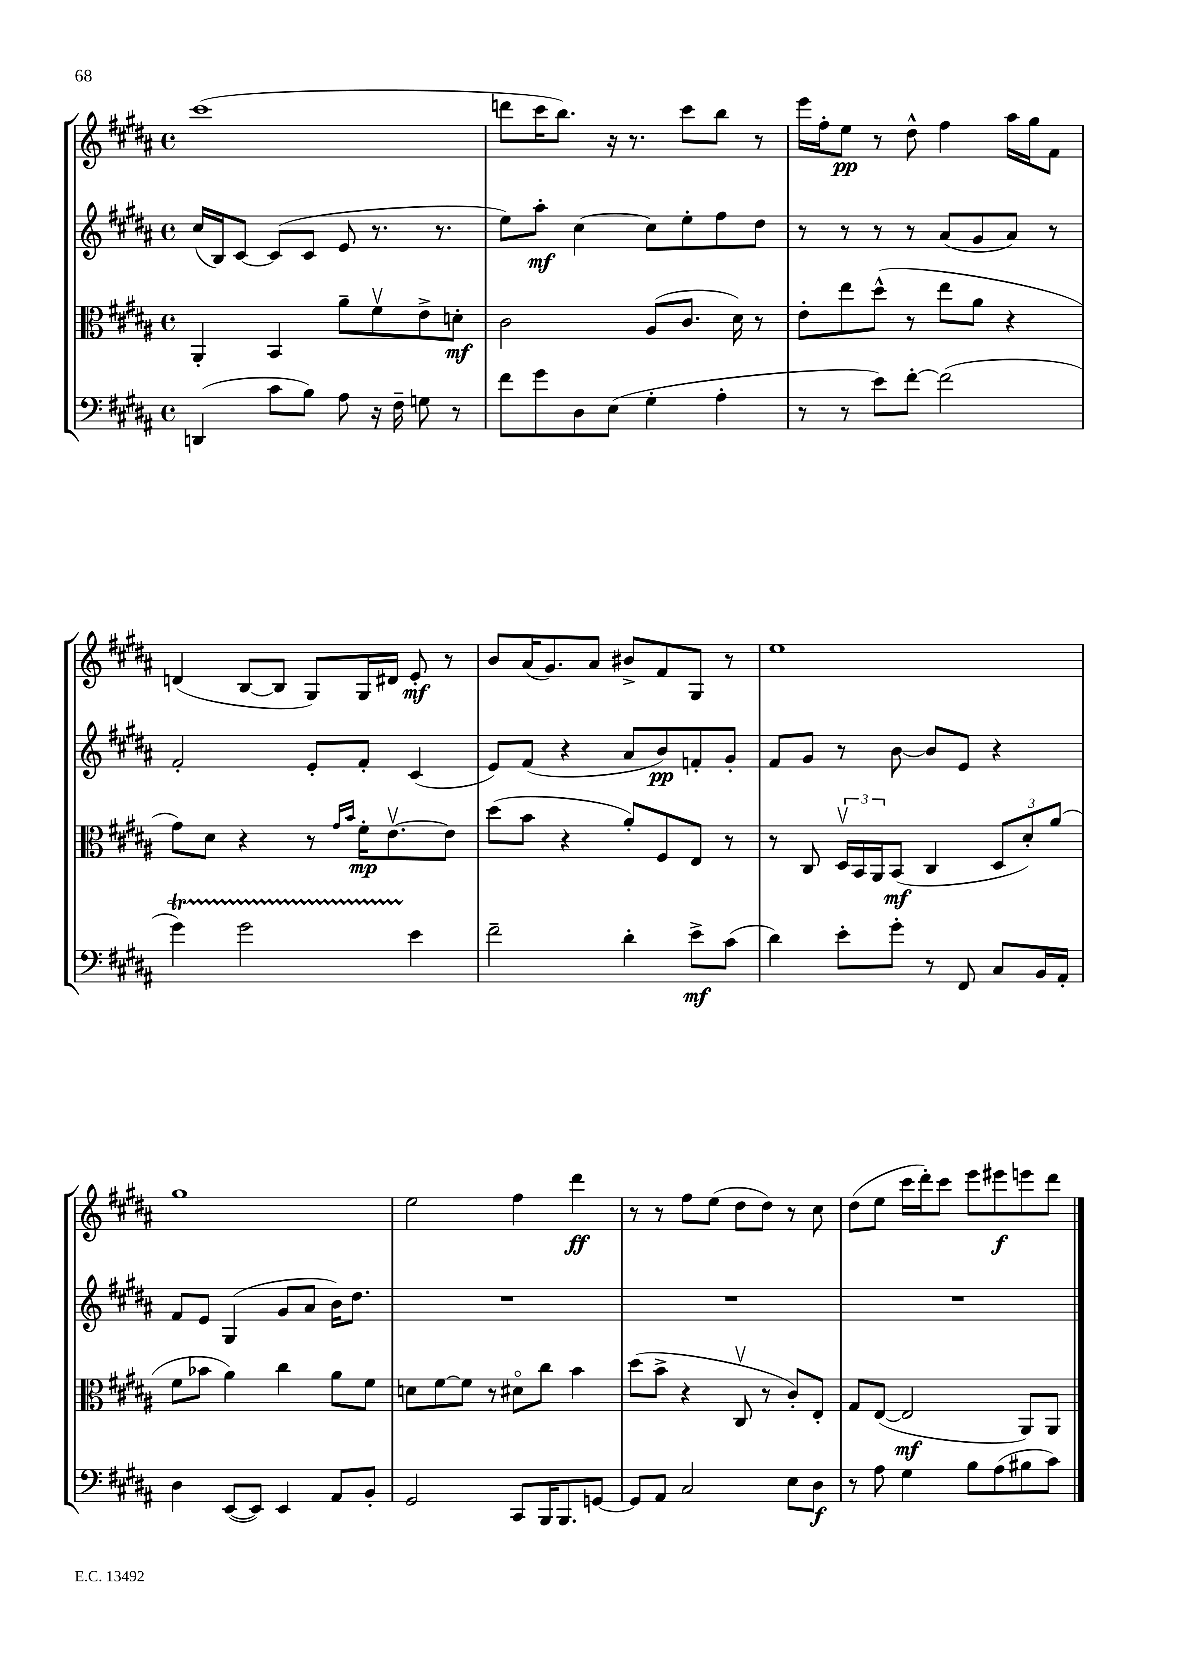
<<
\new StaffGroup <<
\new Staff = "s0" {
    \clef treble \key b \major \defaultTimeSignature \time 4/4
    cis'''1( |
    d'''8 cis'''16 b''8.) r16 r8. cis'''8 b''8 r8 |
    e'''16 fis''16-. e''8\pp r8 dis''8-^ fis''4 ais''16 gis''16 fis'8 |
    d'4( b8~ b8 gis8) gis16 dis'16 e'8-.\mf r8 |
    b'8 ais'16( gis'8.) ais'8 bis'8-> fis'8 gis8 r8 |
    e''1 |
    gis''1 |
    e''2 fis''4 dis'''4\ff |
    r8 r8 fis''8 e''8( dis''8 dis''8) r8 cis''8 |
    dis''8( e''8 cis'''16 dis'''16-.) cis'''8 e'''8 eis'''8\f e'''8 dis'''8 \bar "|." |
}
\new Staff = "s1" {
    \clef treble \key b \major \defaultTimeSignature \time 4/4
    cis''16( b16) cis'8~ cis'8( cis'8 e'8 r8. r8. |
    e''8) ais''8-.\mf cis''4~ cis''8 e''8-. fis''8 dis''8 |
    r8 r8 r8 r8 ais'8( gis'8 ais'8) r8 |
    fis'2-. e'8-. fis'8-. cis'4( |
    e'8) fis'8( r4 ais'8 b'8\pp) f'8-. gis'8-. |
    fis'8 gis'8 r8 b'8~ b'8 e'8 r4 |
    fis'8 e'8 gis4( gis'8 ais'8 b'16) dis''8. |
    R1 |
    R1 |
    R1 \bar "|." |
}
\new Staff = "s2" {
    \clef alto \key b \major \defaultTimeSignature \time 4/4
    ais,4-. b,4 ais'8-- fis'8\upbow e'8-> d'8-.\mf |
    cis'2 ais8( cis'8. dis'16) r8 |
    e'8-. e''8 dis''8-^( r8 e''8 ais'8 r4 |
    gis'8) dis'8 r4 r8 \grace { gis'16 b'16 } fis'16-.\mp e'8.~\upbow e'8 |
    dis''8( b'8 r4 ais'8-.) fis8 e8 r8 |
    r8 cis8 \tuplet 3/2 { dis16\upbow b,16 ais,16 } b,8\mf( cis4 \tuplet 3/2 { dis8 dis'8-.) ais'8( } |
    fis'8 bes'8 ais'4) cis''4 ais'8 fis'8 |
    d'8 fis'8~ fis'8 r8 dis'8\flageolet cis''8 b'4 |
    dis''8( b'8-> r4 cis8\upbow r8 cis'8-.) e8-. |
    gis8 e8~( e2\mf ais,8) ais,8 \bar "|." |
}
\new Staff = "s3" {
    \clef bass \key b \major \defaultTimeSignature \time 4/4
    d,4( cis'8 b8) ais8 r16 fis16-- g8 r8 |
    fis'8 gis'8 dis8 e8( gis4-. ais4-. |
    r8 r8 e'8) fis'8~-. fis'2( |
    gis'4\startTrillSpan) gis'2 e'4\stopTrillSpan |
    fis'2-- dis'4-. e'8->\mf cis'8( |
    dis'4) e'8-. gis'8-. r8 fis,8 cis8 b,16 ais,16-. |
    dis4 e,8~( e,8) e,4 ais,8 b,8-. |
    gis,2 cis,8 b,,16 b,,8. g,8~ |
    g,8 ais,8 cis2 e8 dis8\f |
    r8 ais8 gis4 b8 ais8( bis8 cis'8) \bar "|." |
}
>>
>>
\layout { \context { \Score \remove "Bar_number_engraver" } }
